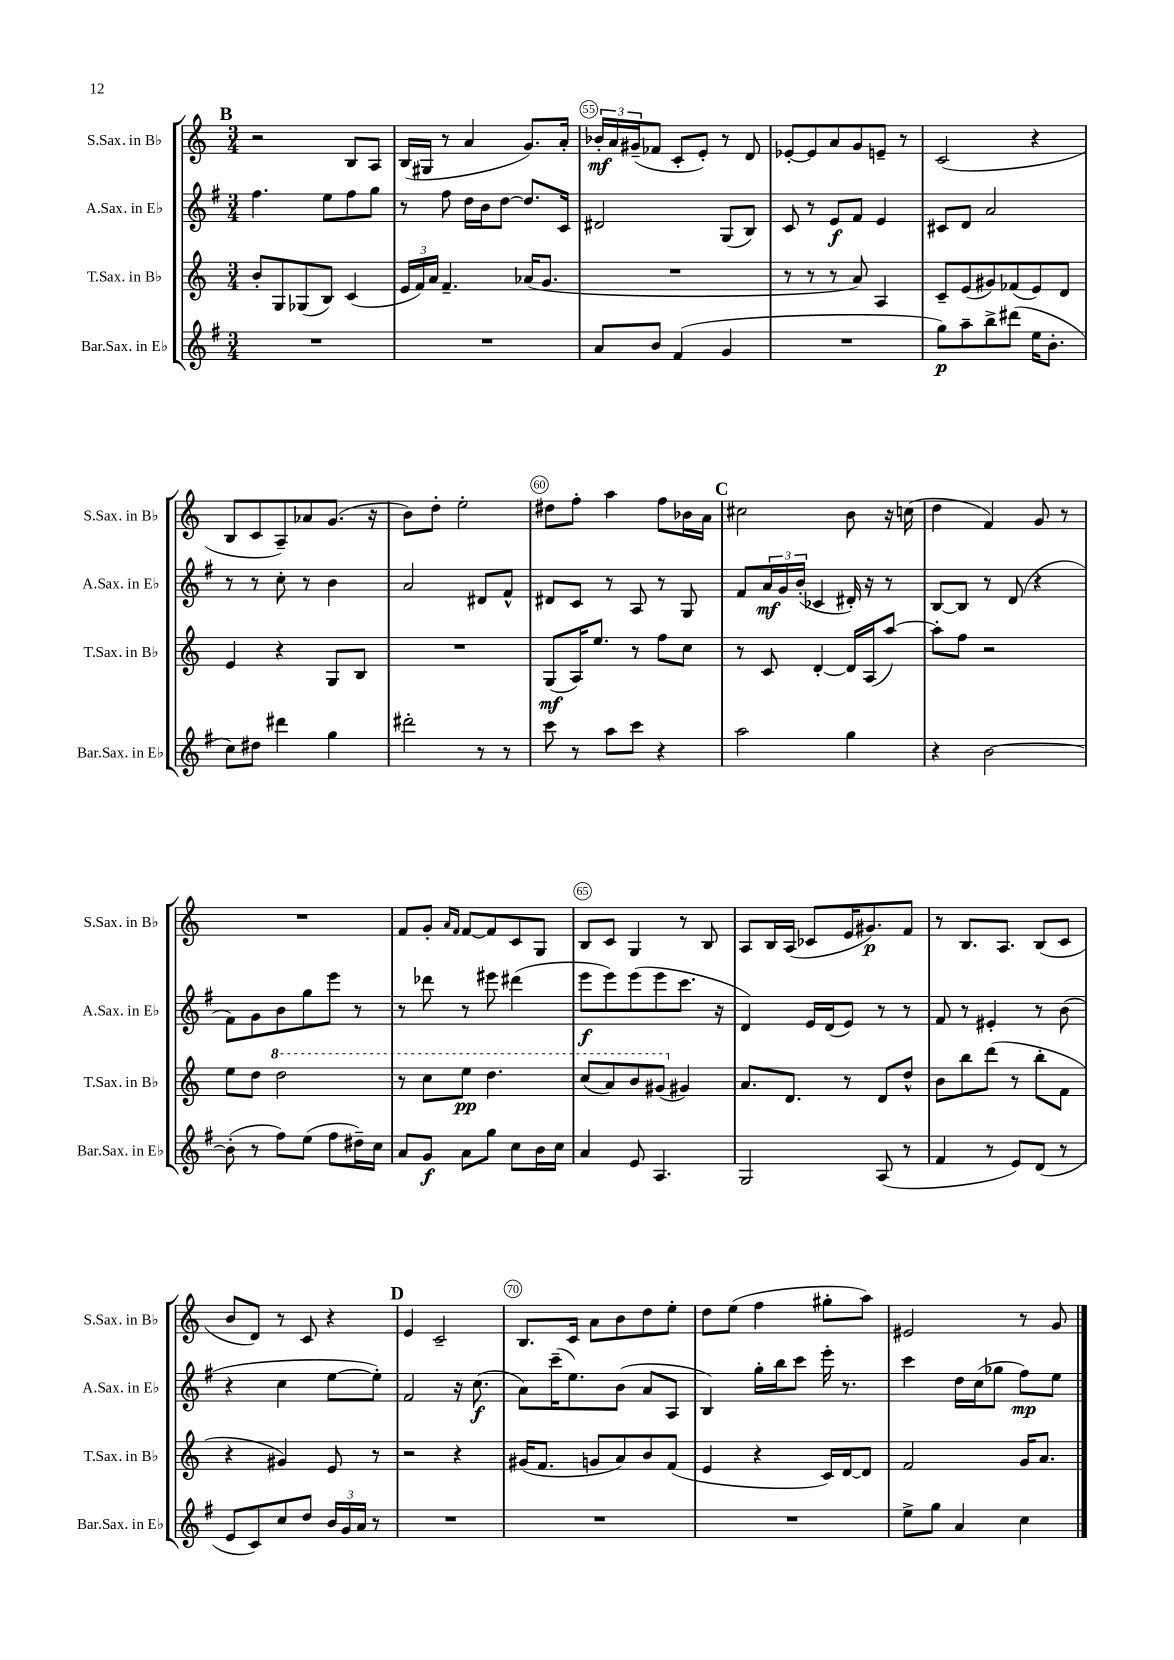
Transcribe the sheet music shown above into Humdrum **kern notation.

**kern	**dynam	**kern	**dynam	**kern	**dynam	**kern	**dynam
*part4	*part4	*part3	*part3	*part2	*part2	*part1	*part1
*staff4	*staff4	*staff3	*staff3	*staff2	*staff2	*staff1	*staff1
*I"Bar.Sax. in E♭	*	*I"T.Sax. in B♭	*	*I"A.Sax. in E♭	*	*I"S.Sax. in B♭	*
*I'Bar.Sax. in E♭	*	*I'T.Sax. in B♭	*	*I'A.Sax. in E♭	*	*I'S.Sax. in B♭	*
*clefG2	*	*clefG2	*	*clefG2	*	*clefG2	*
*k[f#]	*	*k[]	*	*k[f#]	*	*k[]	*
*M3/4	*	*M3/4	*	*M3/4	*	*M3/4	*
!!LO:REH:place=s1:t=B
=53	=53	=53	=53	=53	=53	=53	=53
2.r	.	8b'/L	.	4.ff#\	.	2r	.
.	.	8G/	.	.	.	.	.
.	.	(8G-X/	.	.	.	.	.
.	.	8B/J)	.	8ee\L	.	.	.
.	.	(4c/	.	8ff#\	.	8B/L	.
.	.	.	.	8gg\J	.	8A/J	.
=54	=54	=54	=54	=54	=54	=54	=54
2.r	.	24e/LL	.	8r	.	(16B/LL	.
.	.	24f/)	.	.	.	.	.
.	.	.	.	.	.	16G#X/JJ	.
.	.	24a/JJ	.	.	.	.	.
.	.	4.f~/	.	8ff#\	.	8r	.
.	.	.	.	16dd\LL	.	4a/	.
.	.	.	.	16b\J	.	.	.
.	.	.	.	[8dd\J	.	.	.
.	.	(16a-X/KL	.	8.dd/L]	.	8.g/L)	.
.	.	8.g/J	.	.	.	.	.
.	.	.	.	16c/Jk	.	16a'/Jk	.
=55	=55	=55	=55	=55	=55	=55	=55
8a/L	.	2.r	.	2d#X/	.	24b-X'/LL	mf
.	.	.	.	.	.	24a/	.
.	.	.	.	.	.	(24g#X~/J	.
8b/J	.	.	.	.	.	8f-X/J	.
(4f#/	.	.	.	.	.	8c'/L	.
.	.	.	.	.	.	8e'/J)	.
4g/	.	.	.	(8G/L	.	8r	.
.	.	.	.	8B/J)	.	8d/	.
=56	=56	=56	=56	=56	=56	=56	=56
2.r	.	8r	.	8c/	.	[8e-X'/L	.
.	.	8r	.	8r	.	8e-/]	.
.	.	8r	.	8e/L	f	8a/	.
.	.	8a/)	.	8f#/J	.	8g/	.
.	.	4A/	.	4e/	.	8en~/J	.
.	.	.	.	.	.	8r	.
=57	=57	=57	=57	=57	=57	=57	=57
8gg\L)	p	8c~/L	.	8c#X/L	.	(2c/	.
8aa~\	.	(8e/	.	8d/J	.	.	.
8bb^\	.	8g#X/)	.	2a/	.	.	.
(8ddd#X\J	.	(8f-X/	.	.	.	.	.
16ee\KL	.	8e/)	.	.	.	4r	.
8.b'\J	.	.	.	.	.	.	.
.	.	8d/J	.	.	.	.	.
!!LO:LB:g=z
=58	=58	=58	=58	=58	=58	=58	=58
8cc\L)	.	4e/	.	8r	.	8B/L	.
8dd#X\J	.	.	.	8r	.	8c/	.
4ddd#X\	.	4r	.	8cc'\	.	8A~/)	.
.	.	.	.	8r	.	8a-X/	.
4gg\	.	8G/L	.	4b\	.	(8.g/J	.
.	.	8B/J	.	.	.	.	.
.	.	.	.	.	.	16r	.
=59	=59	=59	=59	=59	=59	=59	=59
2ddd#X'\	.	2.r	.	2a/	.	8b\L)	.
.	.	.	.	.	.	8dd'\J	.
.	.	.	.	.	.	2ee'\	.
8r	.	.	.	8d#X/L	.	.	.
8r	.	.	.	8f#^^/J	.	.	.
=60	=60	=60	=60	=60	=60	=60	=60
8ccc\	.	(8G/L	mf	8d#X/L	.	8dd#X\L	.
8r	.	16A/K)	.	8c/J	.	8ff'\J	.
.	.	8.ee/J	.	.	.	.	.
8aa\L	.	.	.	8r	.	4aa\	.
8ccc\J	.	8r	.	8A/	.	.	.
4r	.	8ff\L	.	8r	.	8ff\L	.
.	.	8cc\J	.	8G/	.	16b-X\L	.
.	.	.	.	.	.	16a\JJ	.
!!LO:REH:place=s1:t=C
=61	=61	=61	=61	=61	=61	=61	=61
2aa\	.	8r	.	8f#/L	.	2cc#X\	.
.	.	8c/	.	24a/L	mf	.	.
.	.	.	.	24g/	.	.	.
.	.	.	.	(24b'/JJ	.	.	.
.	.	[4d'/	.	4c-X/	.	.	.
4gg\	.	16d/LL]	.	16d#X'/)	.	8b\	.
.	.	(16A/J	.	16r	.	.	.
.	.	[8aa/J)	.	8r	.	16r	.
.	.	.	.	.	.	(16ccn\	.
=62	=62	=62	=62	=62	=62	=62	=62
4r	.	8aa'\L]	.	[8B/L	.	4dd\	.
.	.	8ff\J	.	8B/J]	.	.	.
[2b\	.	2r	.	8r	.	4f/)	.
.	.	.	.	(8d/	.	.	.
.	.	.	.	4r	.	8g/	.
.	.	.	.	.	.	8r	.
!!LO:LB:g=z
=63	=63	=63	=63	=63	=63	=63	=63
(8b'\]	.	8ee\L	.	8f#\L)	.	2.r	.
8r	.	8dd\J	.	8g\	.	.	.
*	*	*8va	*	*	*	*	*
8ff#\L)	.	2ddd\	.	8b\	.	.	.
(8ee\J	.	.	.	8gg\	.	.	.
8ff#\L	.	.	.	8eee\J	.	.	.
16dd#X~\L)	.	.	.	8r	.	.	.
16cc\JJ	.	.	.	.	.	.	.
=64	=64	=64	=64	=64	=64	=64	=64
8a/L	.	8r	.	8r	.	8f/L	.
8g/J	f	8ccc\L	.	8ddd-X\	.	8g'/J	.
.	.	.	.	.	.	16qqa/LL	.
.	.	.	.	.	.	16qqf/JJ	.
8a\L	.	8eee\J	pp	8r	.	[8f/L	.
8gg\J	.	4.ddd\	.	8eee#X\	.	8f/]	.
8cc\L	.	.	.	(4ddd#X\	.	8c/	.
16b\L	.	.	.	.	.	8G/J	.
16cc\JJ	.	.	.	.	.	.	.
=65	=65	=65	=65	=65	=65	=65	=65
4a/	.	(8ccc/L	.	8eee\L	f	8B/L	.
.	.	8aa/)	.	8eee\)	.	8c/J	.
8e/	.	8bb/	.	(8eee\	.	4G/	.
4.A/	.	(8gg#X/J	.	8eee\	.	.	.
*	*	*X8va	*	*	*	*	*
.	.	4g#X/)	.	8.ccc\J	.	8r	.
.	.	.	.	.	.	8B/	.
.	.	.	.	16r	.	.	.
=66	=66	=66	=66	=66	=66	=66	=66
2G/	.	8.a/L	.	4d/)	.	8A/L	.
.	.	.	.	.	.	16B/L	.
.	.	8.d/J	.	.	.	(16A/JJ	.
.	.	.	.	16e/LL	.	8c-X/L	.
.	.	.	.	(16d/J	.	.	.
.	.	8r	.	8e/J)	.	16e/K	.
.	.	.	.	.	.	8.g#X/)	p
(8A/	.	8d/L	.	8r	.	.	.
8r	.	8dd^^/J	.	8r	.	8f/J	.
=67	=67	=67	=67	=67	=67	=67	=67
4f#/	.	8b\L	.	8f#/	.	8r	.
.	.	8bb\	.	8r	.	8.B/L	.
8r	.	(8ddd\J	.	4e#X'/	.	.	.
.	.	.	.	.	.	8.A/J	.
8e/L)	.	8r	.	.	.	.	.
(8d/J	.	8bb'\L	.	8r	.	(8B/L	.
8r	.	8f\J	.	(8b\	.	8c/J	.
!!LO:LB:g=z
=68	=68	=68	=68	=68	=68	=68	=68
8e/L	.	4r	.	4r	.	8b/L	.
8c/)	.	.	.	.	.	8d/J)	.
8cc/	.	4g#X/)	.	4cc\	.	8r	.
8dd/J	.	.	.	.	.	8c/	.
24b/LL	.	8e/	.	[8ee\L	.	4r	.
24g/	.	.	.	.	.	.	.
24a/JJ	.	.	.	.	.	.	.
8r	.	8r	.	8ee'\J])	.	.	.
!!LO:REH:place=s1:t=D
=69	=69	=69	=69	=69	=69	=69	=69
2.r	.	2r	.	2f#/	.	4e/	.
.	.	.	.	.	.	2c~/	.
.	.	4r	.	16r	.	.	.
.	.	.	.	(8.cc\	f	.	.
=70	=70	=70	=70	=70	=70	=70	=70
2.r	.	(16g#X/KL	.	8a\L)	.	8.B/L	.
.	.	8.f/J	.	.	.	.	.
.	.	.	.	(16ccc~\K	.	.	.
.	.	.	.	8.ee\)	.	16c/Jk	.
.	.	8gn/L	.	.	.	8a\L	.
.	.	8a/)	.	(8b\J	.	8b\	.
.	.	8b/	.	8a/L	.	8dd\	.
.	.	(8f/J	.	8A/J	.	8ee'\J	.
=71	=71	=71	=71	=71	=71	=71	=71
2.r	.	4e/	.	4B/)	.	8dd\L	.
.	.	.	.	.	.	(8ee\J	.
.	.	4r	.	16gg'\LL	.	4ff\	.
.	.	.	.	16bb\J	.	.	.
.	.	.	.	8ccc\J	.	.	.
.	.	16c/LL)	.	16eee'\	.	8gg#X'\L	.
.	.	[16d/J	.	8.r	.	.	.
.	.	8d/J]	.	.	.	8aa\J)	.
=72	=72	=72	=72	=72	=72	=72	=72
8ee^\L	.	2f/	.	4ccc\	.	2e#X/	.
8gg\J	.	.	.	.	.	.	.
4a/	.	.	.	16dd\LL	.	.	.
.	.	.	.	(16cc\J	.	.	.
.	.	.	.	8gg-X\J	.	.	.
4cc\	.	16g/KL	.	8ff#\L)	mp	8r	.
.	.	8.a/J	.	.	.	.	.
.	.	.	.	8ee\J	.	8g/	.
==	==	==	==	==	==	==	==
*-	*-	*-	*-	*-	*-	*-	*-
